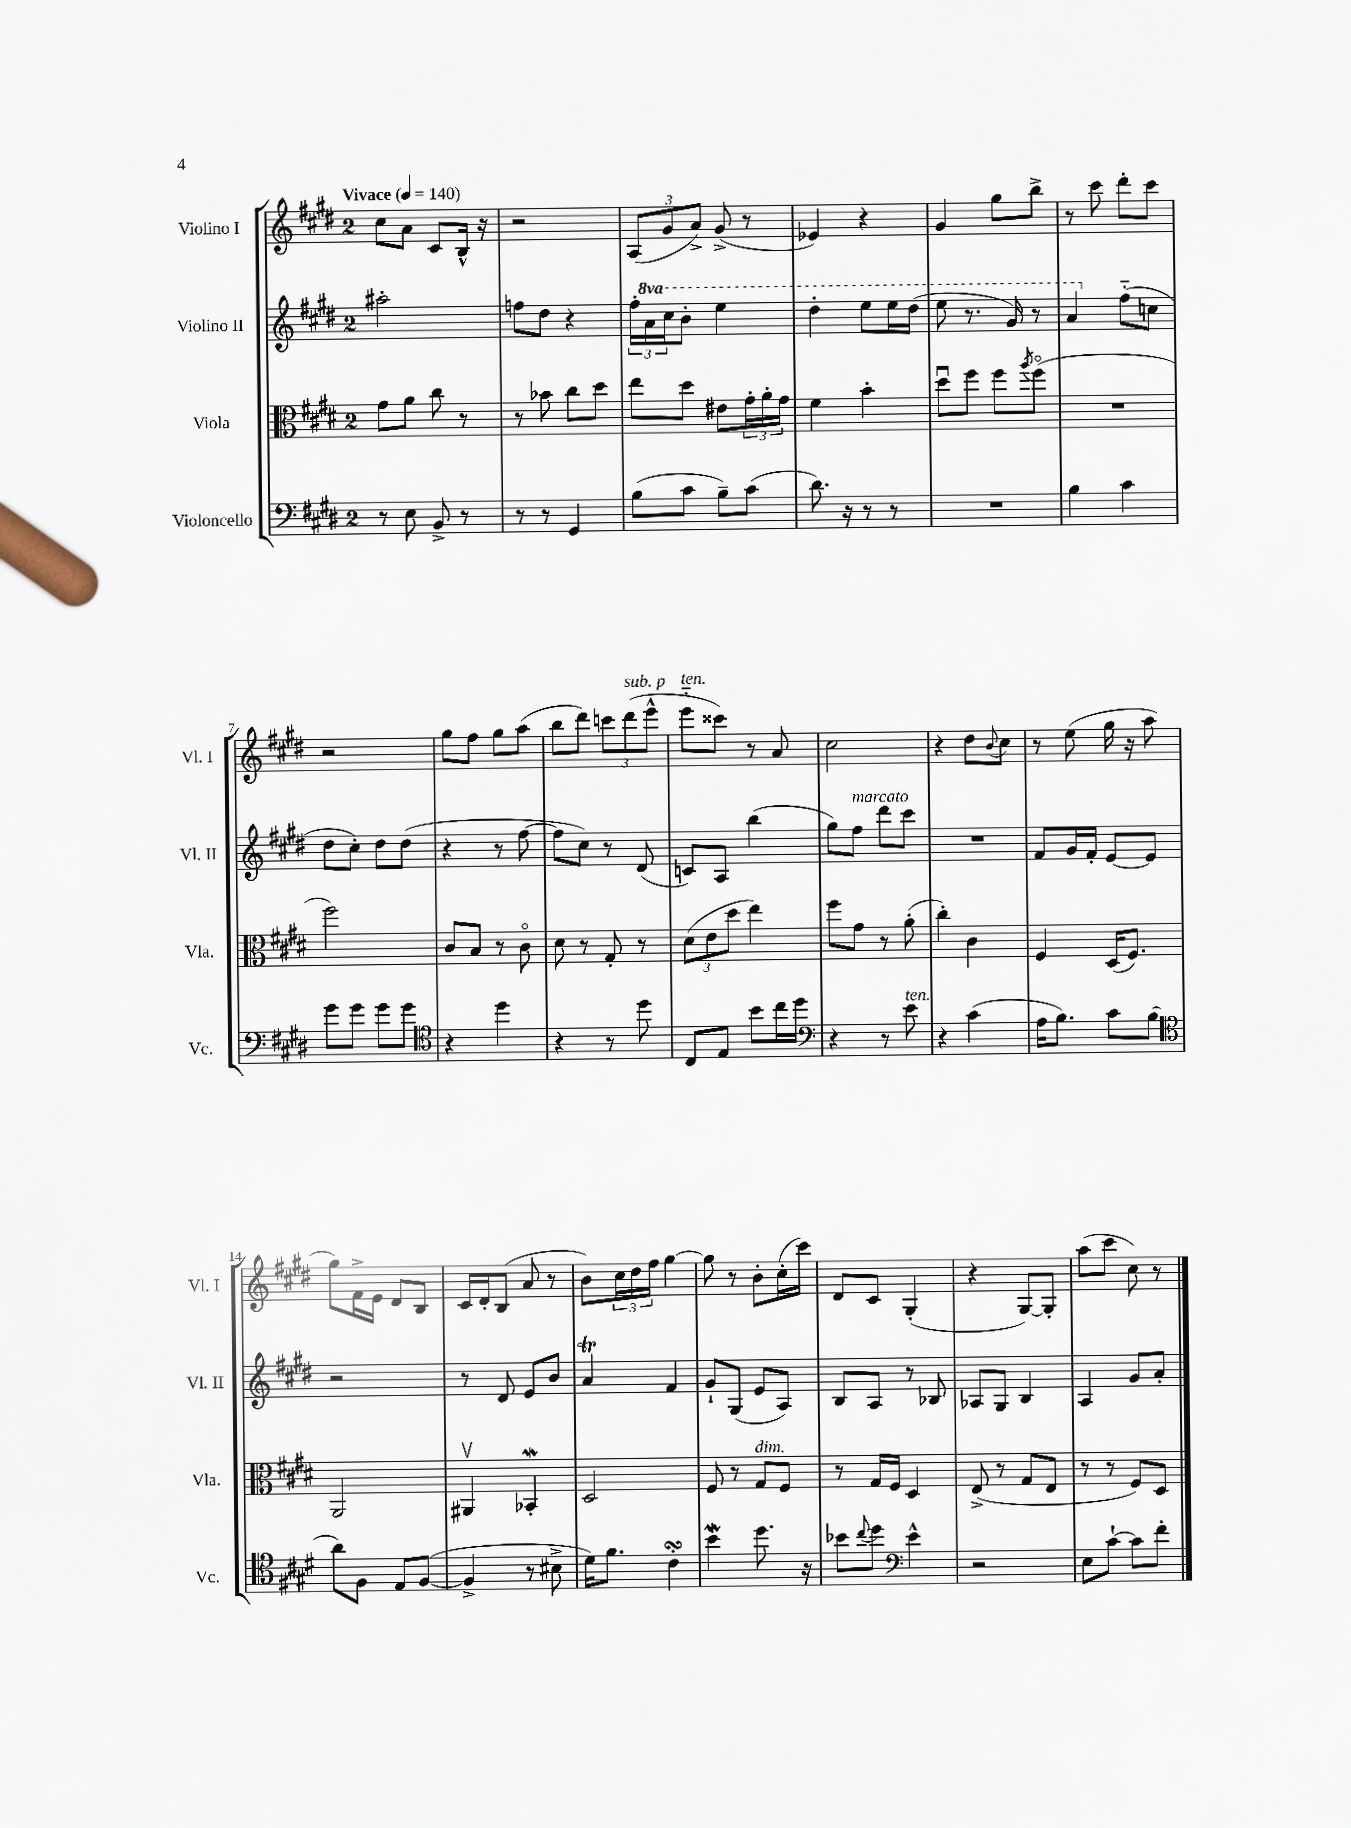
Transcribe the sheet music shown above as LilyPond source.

<<
\new StaffGroup <<
\new Staff = "s0" \with { instrumentName = "Violino I" shortInstrumentName = "Vl. I" } {
    \clef treble \key e \major \once \override Staff.TimeSignature.style = #'single-digit \time 2/4 \tempo "Vivace" 4 = 140
    cis''8 a'8 cis'8 b16-^ r16 |
    r2 |
    \tuplet 3/2 { a8( gis'8 a'8->) } gis'8->( r8 |
    ees'4) r4 |
    gis'4 gis''8 b''8-> |
    r8 cis'''8 dis'''8-. cis'''8 |
    r2 |
    gis''8 fis''8 gis''8 a''8( |
    b''8 dis'''8) \tuplet 3/2 { c'''8 dis'''8^\markup { \italic "sub. p" }( e'''8-^ } |
    e'''8-_^\markup { \italic "ten." } cisis'''8) r8 a'8 |
    cis''2 |
    r4 dis''8 \appoggiatura { b'8 } cis''8 |
    r8 e''8( gis''16 r16 a''8 |
    gis''8) fis'16-> e'16 dis'8 b8 |
    cis'16 dis'16-. b8( a'8 r8 |
    b'8) \tuplet 3/2 { cis''16 dis''16 fis''16 } gis''4~ |
    gis''8 r8 b'8-. cis''16-.( cis'''16) |
    dis'8 cis'8 gis4-.( |
    r4 gis8~) gis8-. |
    a''8( cis'''8 cis''8) r8 \bar "|." |
}
\new Staff = "s1" \with { instrumentName = "Violino II" shortInstrumentName = "Vl. II" } {
    \clef treble \key e \major \once \override Staff.TimeSignature.style = #'single-digit \time 2/4 \set Staff.ottavationMarkups = #ottavation-simple-ordinals
    ais''2-. |
    f''8 dis''8 r4 |
    \tuplet 3/2 { fis''16-. \ottava #1 a''16 cis'''16 } b''8-. e'''4 |
    dis'''4-. e'''8 e'''16 dis'''16( |
    e'''8 r8. gis''16) r8 |
    a''4 \ottava #0 fis''8-_( c''8 |
    dis''8 cis''8-.) dis''8 dis''8( |
    r4 r8 fis''8~ |
    fis''8 cis''8) r8 dis'8( |
    c'8) a8 b''4( |
    gis''8) fis''8^\markup { \italic "marcato" } dis'''8 cis'''8 |
    R2 |
    fis'8 gis'16 fis'16-. e'8~ e'8 |
    r2 |
    r8 dis'8 e'8 b'8 |
    a'4\trill fis'4 |
    gis'8-! gis8( e'8 a8) |
    b8 a8 r8 bes8 |
    aes8 gis8 b4 |
    a4 gis'8 a'8-. \bar "|." |
}
\new Staff = "s2" \with { instrumentName = "Viola" shortInstrumentName = "Vla." } {
    \clef alto \key e \major \once \override Staff.TimeSignature.style = #'single-digit \time 2/4
    gis'8 a'8 cis''8 r8 |
    r8 bes'8 cis''8 dis''8 |
    e''8 dis''8 eis'8 \tuplet 3/2 { gis'16-. a'16-. gis'16 } |
    fis'4 b'4-. |
    dis''8\downbow fis''8 fis''8 \acciaccatura { a''8 } fis''8\flageolet( |
    R2 |
    fis''2) |
    cis'8 b8 r8 cis'8\flageolet |
    dis'8 r8 gis8-. r8 |
    \tuplet 3/2 { dis'8( e'8 dis''8 } e''4) |
    fis''8 gis'8 r8 a'8-.( |
    cis''4-.) cis'4 |
    fis4 dis16( fis8.) |
    a,2 |
    ais,4\upbow bes,4-.\mordent |
    dis2 |
    fis8 r8 gis8^\markup { \italic "dim." } fis8 |
    r8 gis16 fis16 dis4 |
    e8->( r8 gis8 e8 |
    r8 r8 fis8) dis8 \bar "|." |
}
\new Staff = "s3" \with { instrumentName = "Violoncello" shortInstrumentName = "Vc." } {
    \clef bass \key e \major \once \override Staff.TimeSignature.style = #'single-digit \time 2/4
    r8 e8 b,8-> r8 |
    r8 r8 gis,4 |
    b8( cis'8 b8--) cis'8( |
    dis'8.) r16 r8 r8 |
    R2 |
    b4 cis'4 |
    gis'8 gis'8 gis'8 gis'8 |
    \clef tenor r4 dis''4 |
    r4 r8 dis''8 |
    cis8 e8 b'8 cis''16 dis''16 |
    \clef bass r4 r8 e'8^\markup { \italic "ten." } |
    r4 cis'4( |
    a16 b8.) cis'8 b8( |
    \clef tenor a'8) fis8 e8 fis8~( |
    fis4-> r8 bis8-> |
    dis'16) fis'8. cis'4-.\turn |
    b'4\mordent dis''8. r16 |
    bes'8 \appoggiatura { cis''8 } dis''8 \clef bass e'4-^ |
    r2 |
    e8 cis'8~-! cis'8 fis'8-. \bar "|." |
}
>>
>>
